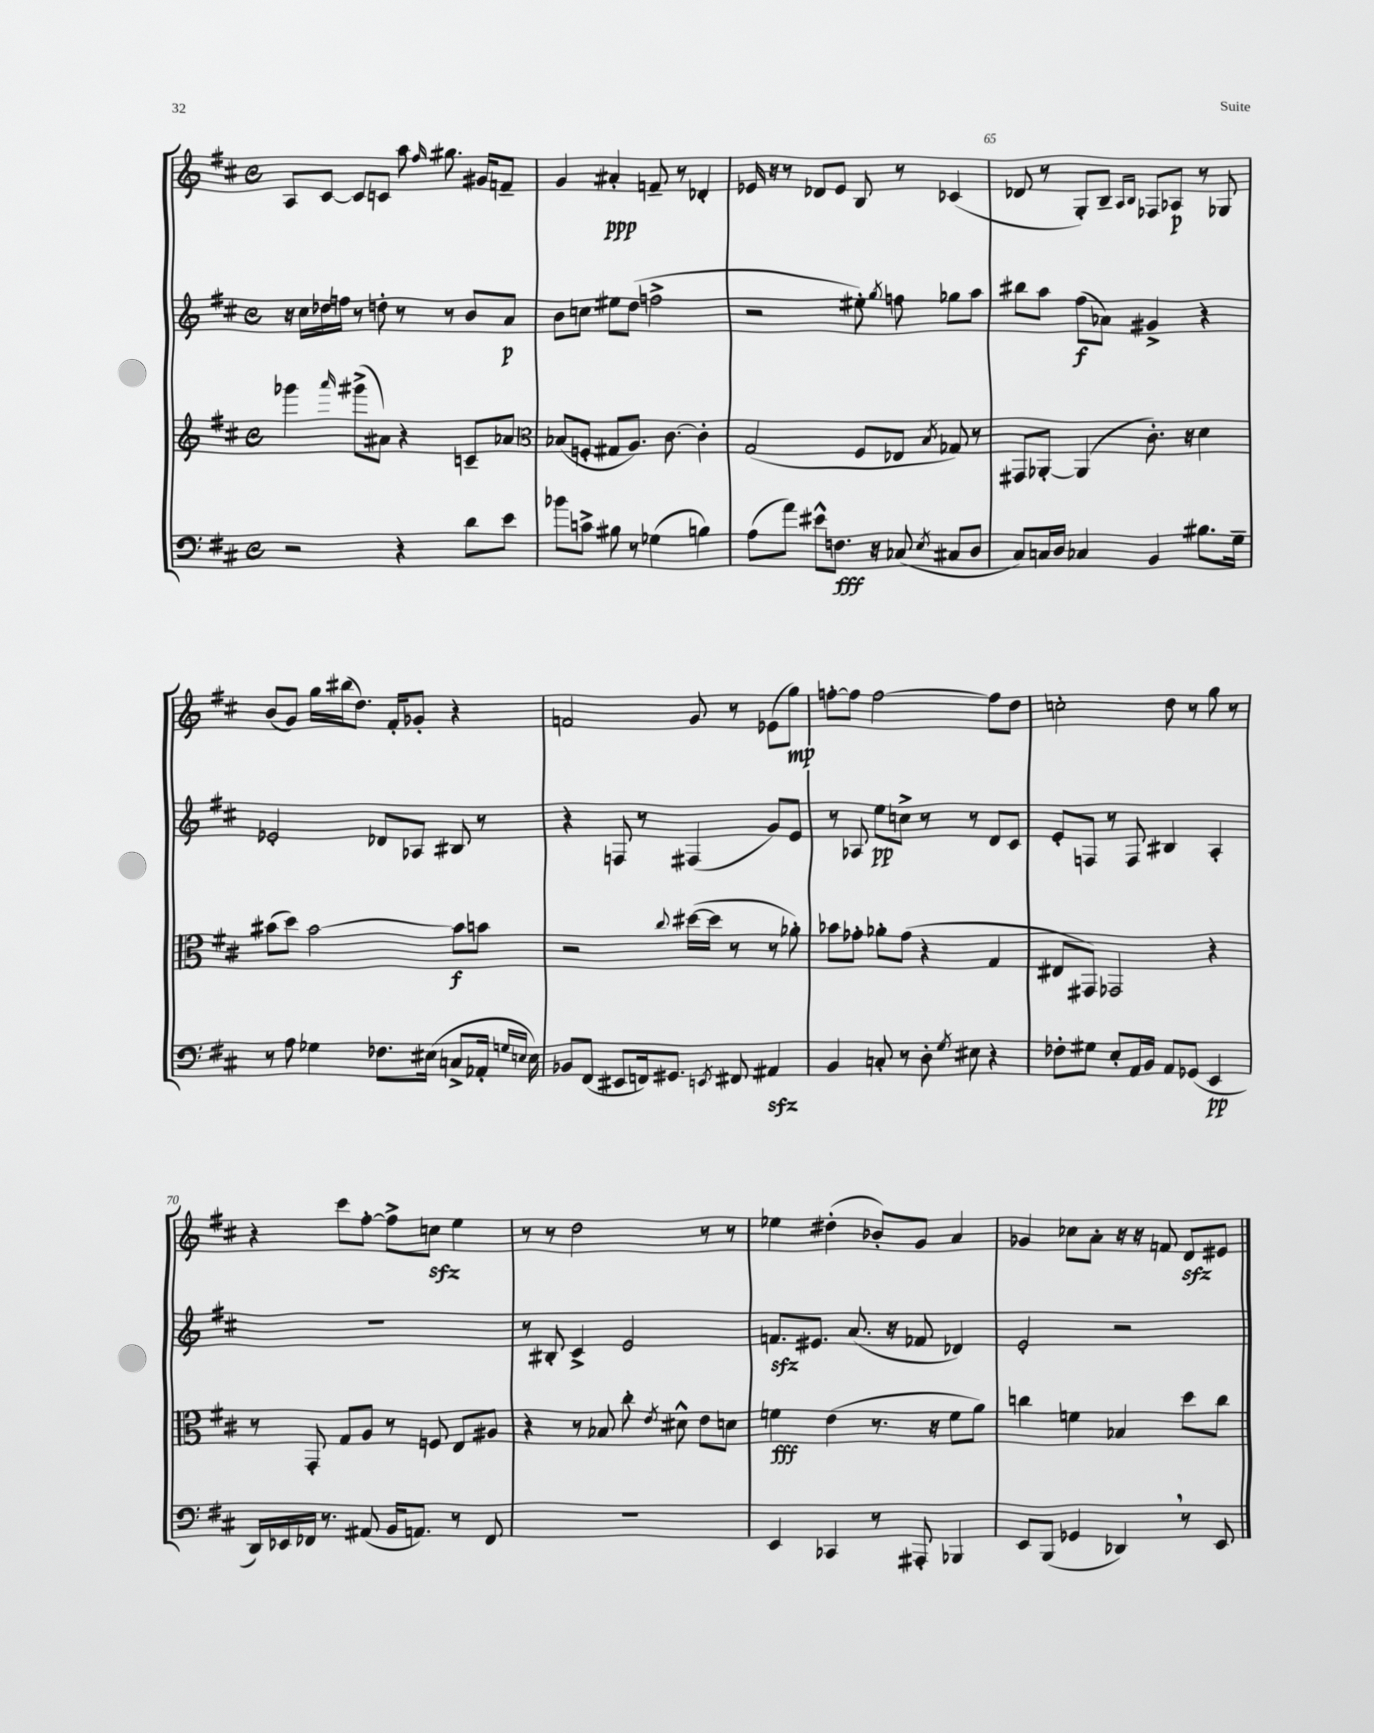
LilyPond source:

<<
\new StaffGroup <<
\new Staff = "s0" {
    \clef treble \key d \major \defaultTimeSignature \time 4/4
    \autoBeamOff a8[ cis'8]~ cis'8[ c'8] a''8 \grace { fis''16 } gis''8. gis'16[ f'8]-- |
    g'4 ais'4-.\ppp f'8-- r8 des'4-. |
    ees'16 r16 r8 des'8[ ees'8] b8 r8 ces'4( |
    des'8 r8 g8[-.) b8]-- \grace { a16[ b16] } fes8[ aes8]\p r8 ges8 |
    b'8[( g'8]) g''16[ bis''16( d''8.]) fis'16[-. ges'8]-. r4 |
    f'2 g'8 r8 ees'8[( g''8]\mp) |
    f''8[~-. f''8] f''2~ f''8[ d''8] |
    c''2-. d''8 r8 g''8 r8 |
    r4 cis'''8[ fis''8]~-. fis''8[-> c''8]\sfz e''4 |
    r8 r8 d''2 r8 r8 |
    ees''4 dis''4-.( bes'8[-.) g'8] a'4 |
    ges'4 ces''8[ a'8]-. r16 r16 f'8 d'8[\sfz eis'8] \bar "|." |
}
\new Staff = "s1" {
    \clef treble \key d \major \defaultTimeSignature \time 4/4
    \autoBeamOff r16 cis''16[ des''16 f''16] r8 d''8-. r8 r8 b'8[ a'8]\p |
    b'8[ c''8] eis''8[ d''8]( f''2-> |
    r2 eis''8-.) \acciaccatura { g''8 } f''8 ges''8[ a''8] |
    bis''8[ a''8] fis''8[\f( aes'8]) gis'4-> r4 |
    ees'2-. des'8[ aes8] bis8 r8 |
    r4 f8 r8 fis4( g'8[) e'8] |
    r8 aes8 e''8[\pp c''8]-> r8 r8 d'8[ cis'8] |
    e'8[-. f8] r8 f8 bis4 a4-. |
    R1 |
    r8 bis8-. cis'4-> e'2 |
    f'8.[\sfz eis'8.] a'8.( r16 fes'8 des'4) |
    e'2-. r2 \bar "|." |
}
\new Staff = "s2" {
    \clef treble \key d \major \defaultTimeSignature \time 4/4
    \autoBeamOff ges'''4 \grace { a'''16 } gis'''8[->( ais'8]) r4 c'8[-- aes'8] |
    \clef alto bes8[( f8]-. gis8[ a8.]) cis'8.~ cis'4-. |
    g2( fis8[ ees8] \acciaccatura { b8 } ges8) r8 |
    gis,8[ aes,8]~-. aes,4( cis'8.-.) r16 d'4 |
    bis'8[( d''8]) bis'2~ bis'8[\f b'8] |
    r2 \appoggiatura { cis''8 } dis''16[~( dis''16] r8 r8 aes'8-.) |
    bes'8[ ges'8]-. aes'8[-. ges'8]( r4 g4 |
    eis8[ gis,8]) ges,2 r4 |
    r8 g,8-. g8[ a8] r8 f8 e8[ ais8] |
    r4 r8 bes8 cis''8-. \acciaccatura { e'8 } dis'8-^ e'8[ d'8] |
    f'4\fff e'4( r8. r16 f'8[ a'8]) |
    c''4 f'4 bes4 d''8[ c''8] \bar "|." |
}
\new Staff = "s3" {
    \clef bass \key d \major \defaultTimeSignature \time 4/4
    \autoBeamOff r2 r4 d'8[ e'8] |
    bes'8[ c'8]-> bis8 r8 ges4( b4) |
    a8[( a'8]) eis'8[-^ f8.]\fff r16 ces8( \acciaccatura { e8 } cis8[ d8] |
    cis8[) c16 d16] ces4 b,4 bis8.[ g16]-- |
    r8 a8 ges4 fes8.[ eis16]( c8[-> aes,16]-. \grace { g16[ e16] } e16) |
    bes,8[ fis,8]( eis,8[ f,16) gis,8.] \acciaccatura { e,8 } fis,8 ais,4\sfz |
    b,4 c8-. r8 d8-. \acciaccatura { g8 } eis8 r4 |
    fes8[-. gis8] e8[-. a,16 b,16] a,8[ ges,8]( e,4\pp |
    d,16[) ees,16 fes,16] r8. ais,8( b,16[ a,8.]) r8 fes,8 |
    R1 |
    e,4 ces,4 r8 ais,,8-. bes,,4 |
    e,8[ b,,8]( ges,4 des,4) \breathe r8 e,8 \bar "|." |
}
>>
>>
\layout { \context { \Score currentBarNumber = #62 \override BarNumber.break-visibility = ##(#f #t #t) barNumberVisibility = #(every-nth-bar-number-visible 5) } }
